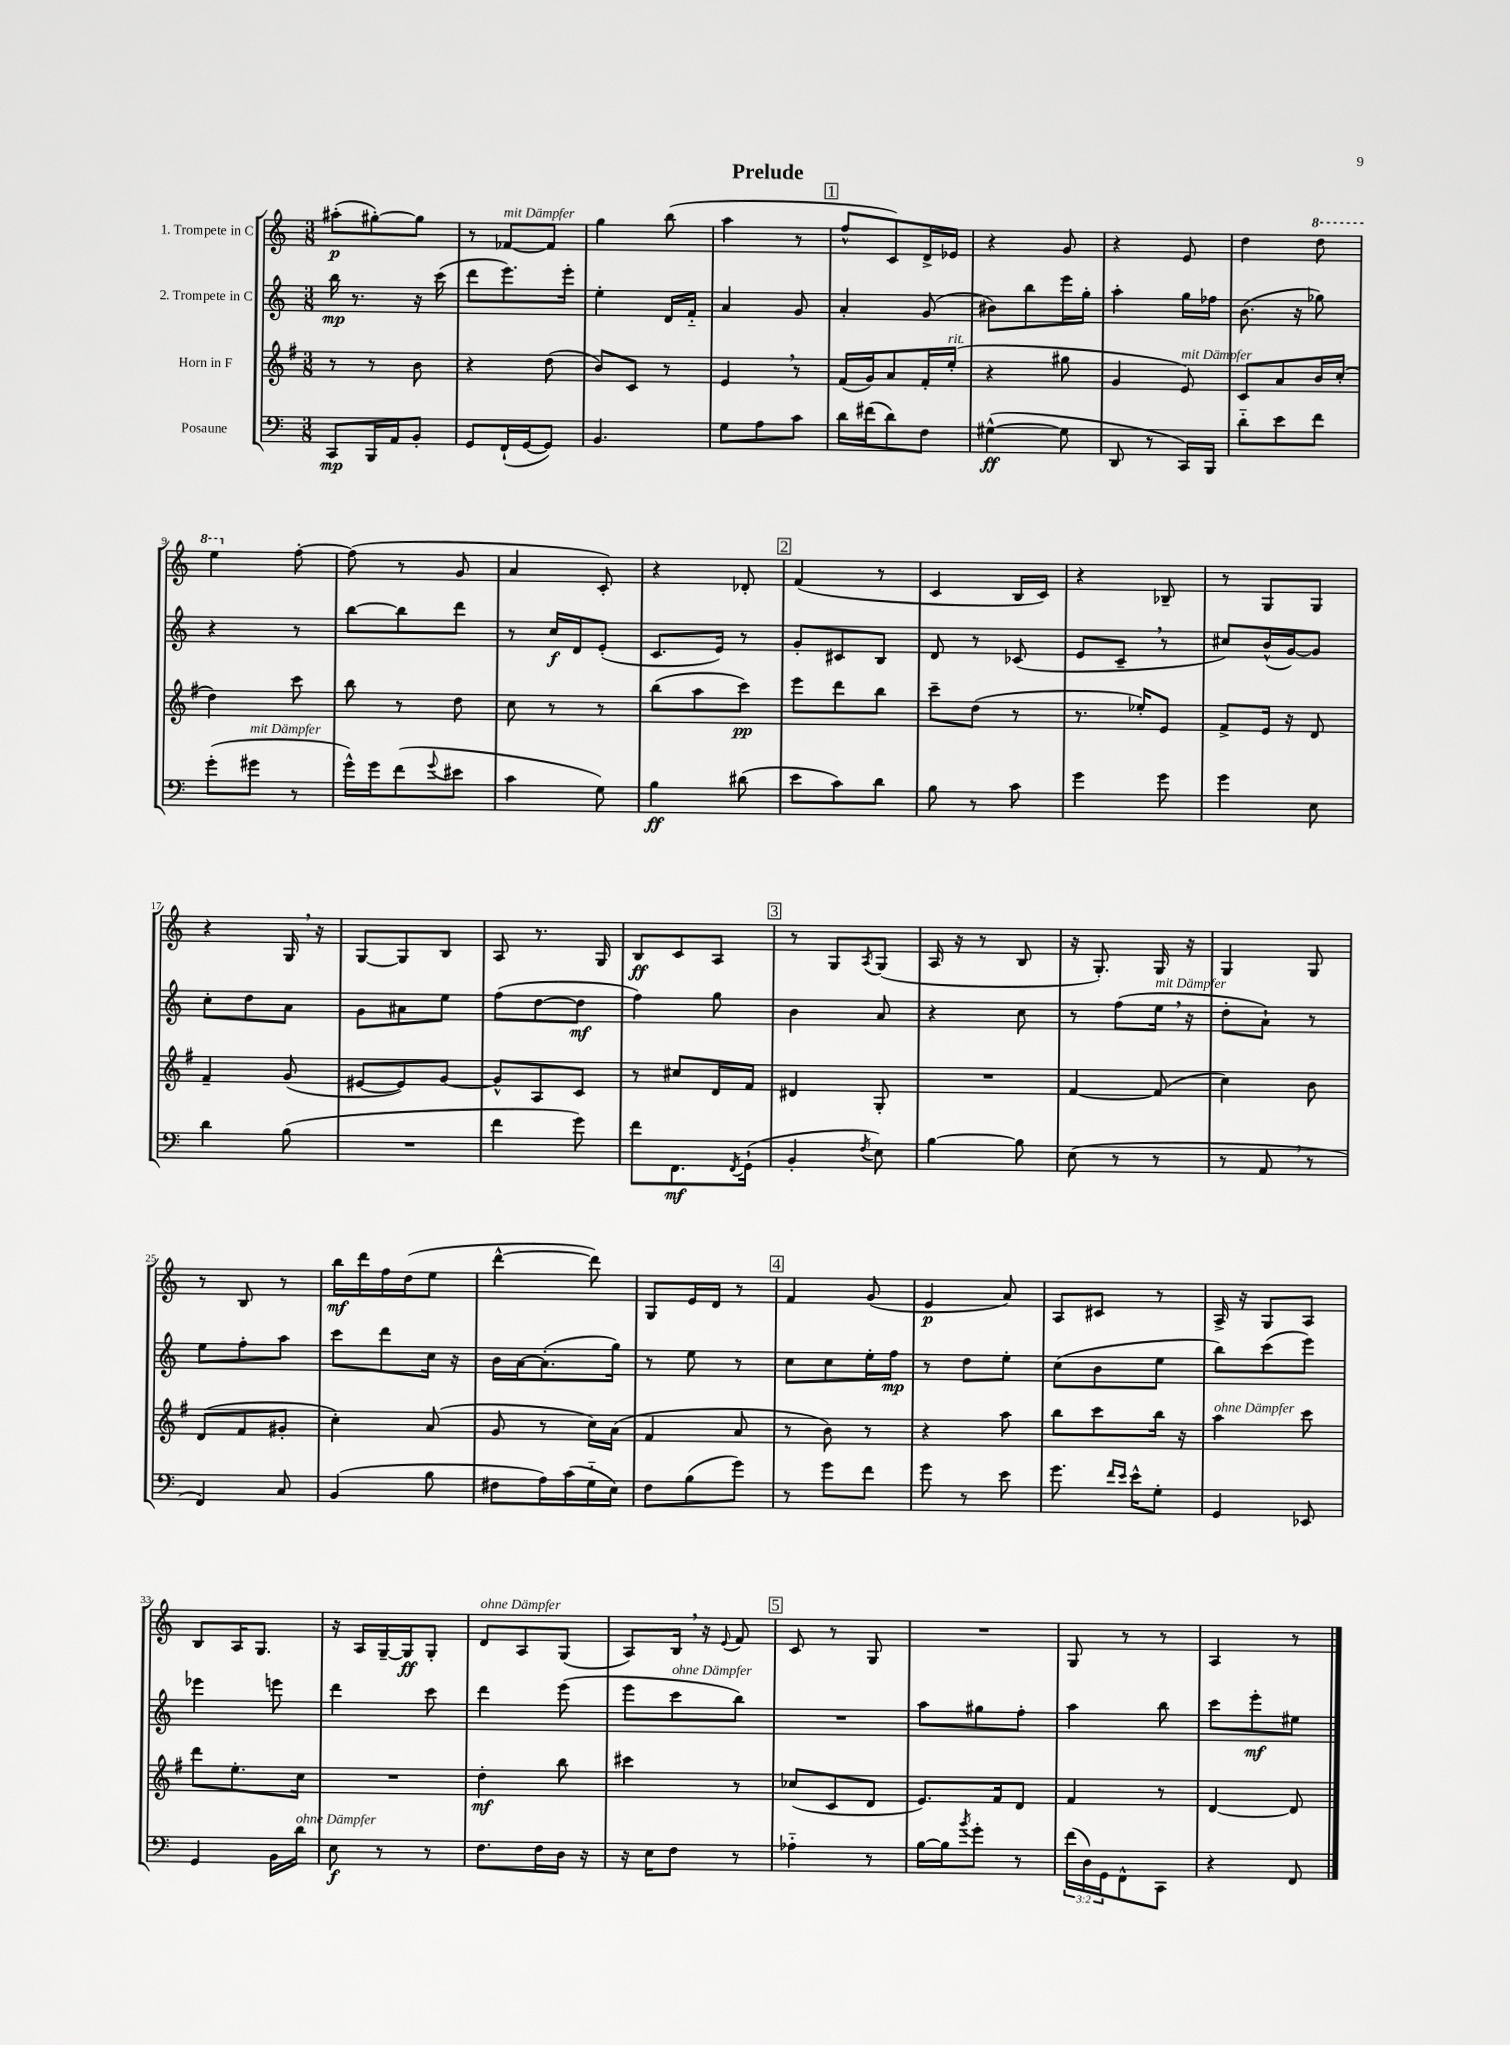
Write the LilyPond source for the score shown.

\header { title = "Prelude" }
<<
\new StaffGroup <<
\new Staff = "s0" \with { instrumentName = "1. Trompete in C" } {
    \clef treble \key c \major \numericTimeSignature \time 3/8
    ais''8-.\p( gis''8~-.) gis''8 |
    r8 fes'8~^\markup { \italic "mit Dämpfer" } fes'8 |
    g''4 b''8( |
    a''4 r8 |
    \mark \markup { \box "1" } f''8-^ c'8) d'16-> ees'16 |
    r4 g'8 |
    r4 e'8 |
    d''4 \ottava #1 d'''8 |
    e'''4 \ottava #0 f''8~-. |
    f''8( r8 g'8 |
    a'4 c'8-.) |
    r4 des'8-. |
    \mark \markup { \box "2" } f'4( r8 |
    c'4 b16 c'16) |
    r4 bes8-- |
    r8 g8 g8 |
    r4 g16 \breathe r16 |
    g8~ g8 b8 |
    a8 r8. g16 |
    b8\ff c'8 a8 |
    \mark \markup { \box "3" } r8 g8 \acciaccatura { a8 } g8( |
    a16 r16 r8 b8 |
    r16 g8.-.) g16 r16 |
    g4 g8 |
    r8 b8 r8 |
    b''16\mf d'''16 f''16 d''16( e''8 |
    d'''4~-^ d'''8) |
    g8 e'16 d'16 r8 |
    \mark \markup { \box "4" } f'4 g'8( |
    e'4\p a'8) |
    a8 cis'8 r8 |
    a16-> r16 g8 a8 |
    b8 a16 g8. |
    r16 a16 g16~-- g16\ff g8-. |
    d'8^\markup { \italic "ohne Dämpfer" } a8 g8( |
    a8) b16 \breathe r16 \appoggiatura { e'8 } f'8 |
    \mark \markup { \box "5" } c'8 r8 g8 |
    R4. |
    g8 r8 r8 |
    a4 r8 \bar "|." |
}
\new Staff = "s1" \with { instrumentName = "2. Trompete in C" } {
    \clef treble \key c \major \numericTimeSignature \time 3/8
    b''16\mp r8. r16 c'''16( |
    d'''8 e'''8.) e'''16-. |
    e''4-. d'16 f'16-_ |
    a'4 g'8 |
    \mark \markup { \box "1" } a'4-. g'8( |
    bis'8) b''8 e'''16 g''16-. |
    a''4-. g''16 fes''16 |
    b'8.( r16 ges''8) |
    r4 r8 |
    b''8~ b''8 d'''8 |
    r8 c''16\f d'16 e'8-.( |
    c'8. e'16) r8 |
    \mark \markup { \box "2" } g'8-. cis'8 b8 |
    d'8 r8 ces'8( |
    e'8 c'8-- \breathe r8 |
    cis''8) b'16-^( g'16~) g'8 |
    c''8-. d''8 a'8 |
    g'8 ais'8 e''8 |
    f''8( d''8~ d''8\mf |
    f''4) g''8 |
    \mark \markup { \box "3" } b'4 a'8 |
    r4 c''8 |
    r8 f''8( e''16^\markup { \italic "mit Dämpfer" } \breathe r16 |
    d''8-. a'8-!) r8 |
    e''8 f''8-. a''8 |
    c'''8 d'''8 c''16 r16 |
    b'16 a'16~ a'8.-.( g''16) |
    r8 e''8 r8 |
    \mark \markup { \box "4" } c''8 c''8 e''16-. f''16\mp |
    r8 d''8 e''8-. |
    c''8( b'8 e''8 |
    b''8) c'''8( e'''8) |
    ees'''4 e'''8 |
    d'''4 c'''8 |
    d'''4 e'''8( |
    e'''8 c'''8^\markup { \italic "ohne Dämpfer" } b''8) |
    \mark \markup { \box "5" } R4. |
    a''8 gis''8 f''8-. |
    a''4 b''8 |
    c'''8 e'''8-.\mf eis''8 \bar "|." |
}
\new Staff = "s2" \with { instrumentName = "Horn in F" } {
    \clef treble \key g \major \numericTimeSignature \time 3/8
    r8 r8 b'8 |
    r4 d''8( |
    b'8) c'8 r8 |
    e'4 \breathe r8 |
    \mark \markup { \box "1" } fis'16( g'16) a'8 fis'16-. e''16-.^\markup { \italic "rit." }( |
    r4 gis''8 |
    g'4 e'8^\markup { \italic "mit Dämpfer" }) |
    c'8 a'8 b'16 c''16-.( |
    d''4) c'''8 |
    b''8 r8 d''8 |
    c''8 r8 r8 |
    b''8( a''8 c'''8\pp) |
    \mark \markup { \box "2" } e'''8 d'''8 b''8 |
    c'''8-- d''8( r8 |
    r8. ees''16-.) e'8 |
    fis'8-> e'16 r16 d'8 |
    fis'4-- g'8( |
    eis'8~ eis'8) g'8~ |
    g'8-^ a8 c'8 |
    r8 cis''8 d'16 fis'16 |
    \mark \markup { \box "3" } dis'4 g8-. |
    R4. |
    fis'4~ fis'8( |
    c''4) b'8 |
    d'8( fis'8 gis'8-. |
    c''4-.) a'8( |
    g'8 r8 c''16) a'16( |
    fis'4 a'8 |
    \mark \markup { \box "4" } r8 b'8) r8 |
    r4 a''8 |
    b''8 c'''8 b''16 r16 |
    a''4^\markup { \italic "ohne Dämpfer" } c'''8 |
    d'''8 e''8.-. c''16 |
    R4. |
    d''4-.\mf b''8 |
    cis'''4 r8 |
    \mark \markup { \box "5" } ces''8( c'8 d'8 |
    e'8.) fis'16 d'8 |
    fis'4 r8 |
    d'4~ d'8 \bar "|." |
}
\new Staff = "s3" \with { instrumentName = "Posaune" } {
    \clef bass \key c \major \numericTimeSignature \time 3/8 \override Staff.TupletNumber.text = #tuplet-number::calc-fraction-text
    c,8\mp b,,16 a,16 b,8-. |
    g,8 f,16-!( g,16~ g,8) |
    b,4. |
    g8 a8 c'8 |
    \mark \markup { \box "1" } d'16 fis'16( d'8) f8 |
    gis4~-^\ff( gis8 |
    d,8 r8 c,16) b,,16 |
    d'8-_ e'8 f'8 |
    g'8-.( gis'8^\markup { \italic "mit Dämpfer" } r8 |
    g'16-^) g'16 f'8( \appoggiatura { g'8 } eis'8 |
    c'4 g8) |
    b4\ff dis'8( |
    \mark \markup { \box "2" } e'8 c'8) d'8 |
    b8 r8 c'8 |
    g'4 g'8 |
    g'4 e8 |
    d'4 b8( |
    R4. |
    f'4 g'8) |
    f'8 f,8.\mf \acciaccatura { f,8 } g,16-!( |
    \mark \markup { \box "3" } b,4-. \acciaccatura { f8 } e8) |
    b4~ b8 |
    e8( r8 r8 |
    r8 a,8 \breathe r8 |
    f,4) c8 |
    b,4( b8 |
    fis8 a16) c'16( g16-_ e16) |
    f8 b8( g'8) |
    \mark \markup { \box "4" } r8 g'8 f'8 |
    g'8 r8 e'8 |
    g'8. \grace { f'16 e'16 } e'16-^ g8-. |
    g,4 ees,8 |
    g,4 b,16 d'16^\markup { \italic "ohne Dämpfer" } |
    e8\f r8 r8 |
    f8. f16 d16 r16 |
    r16 e16 f8 r8 |
    \mark \markup { \box "5" } aes4-_ r8 |
    b16~ b16 \acciaccatura { b'8 } g'8-. r8 |
    \tuplet 3/2 { f'16( d16) g,16 } f,8-^ c,8 |
    r4 f,8 \bar "|." |
}
>>
>>
